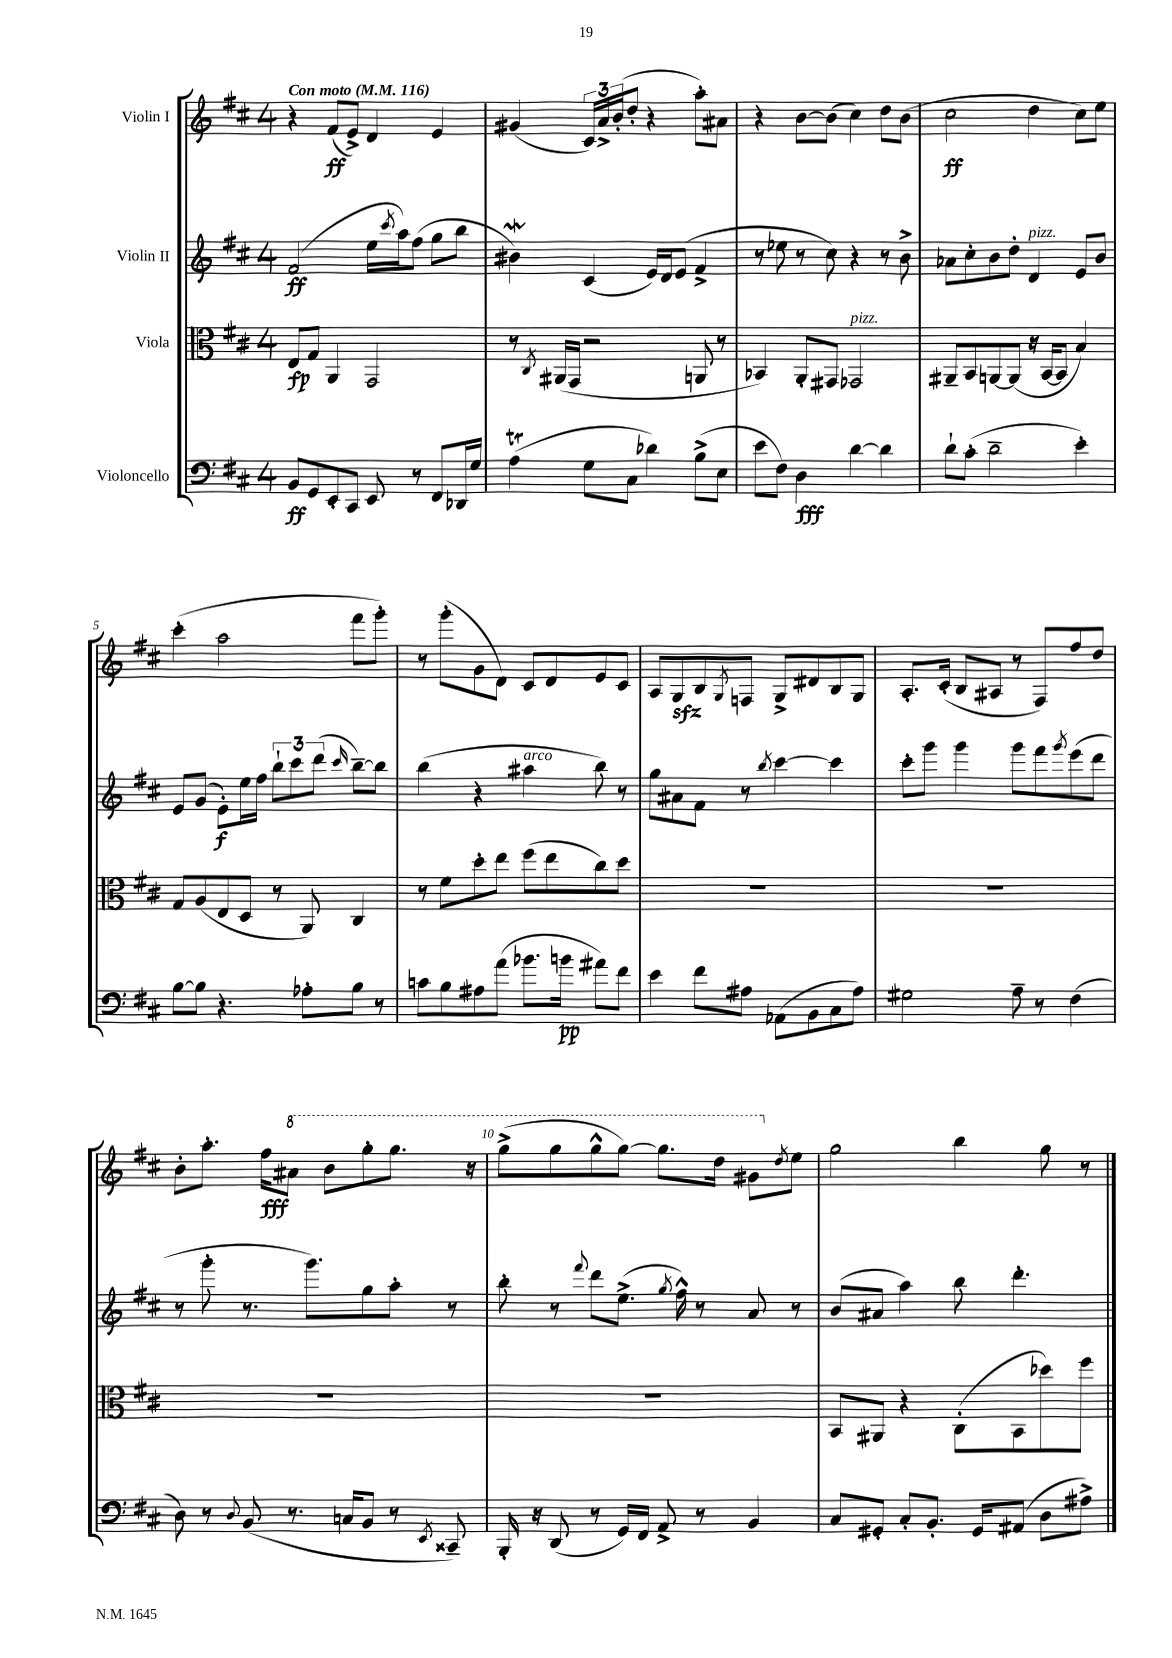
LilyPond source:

<<
\new StaffGroup <<
\new Staff = "s0" \with { instrumentName = "Violin I" } {
    \clef treble \key d \major \once \override Staff.TimeSignature.style = #'single-digit \time 4/4 \tempo "Con moto" 4 = 116
    r4 fis'8\ff( e'8->) d'4 e'4 |
    gis'4( \tuplet 3/2 { cis'16) a'16-> b'16-.( } d''8-. r4 a''8-.) ais'8 |
    r4 b'8~ b'8( cis''4) d''8 b'8( |
    cis''2\ff d''4 cis''8) e''8 |
    cis'''4-.( a''2 fis'''8 g'''8-.) |
    r8 g'''8-.( g'8 d'8) cis'8 d'8 e'8 cis'8 |
    a8 g8\sfz b8 \acciaccatura { g8 } f8 g8-> dis'8 b8 g8 |
    a8.-. cis'16-.( b8 ais8 r8 fis8) fis''8 d''8 |
    b'8-. a''8.-. fis''16\fff \ottava #1 ais''8 b''8 g'''8-. g'''8. r16 |
    g'''8->( g'''8 g'''8-^ g'''8~) g'''8. d'''16 gis''8 \ottava #0 \acciaccatura { d''8 } e''8 |
    g''2 b''4 g''8 r8 \bar "|." |
}
\new Staff = "s1" \with { instrumentName = "Violin II" } {
    \clef treble \key d \major \once \override Staff.TimeSignature.style = #'single-digit \time 4/4
    fis'2\ff( e''16 \acciaccatura { cis'''8 } a''16) fis''8( g''8 b''8 |
    bis'4\mordent) cis'4( e'16) d'16 e'8( fis'4-> |
    r8 ees''8 r8 cis''8) r4 r8 b'8-> |
    aes'8 cis''8-. b'8 d''8-. d'4^\markup { \italic "pizz." } e'8 b'8 |
    e'8 g'8( e'8-.\f) e''16 fis''16 \tuplet 3/2 { b''8-! cis'''8 d'''8( } \grace { cis'''16 } b''8~--) b''8 |
    b''4( r4 ais''4^\markup { \italic "arco" } b''8) r8 |
    g''8 ais'8 fis'8 r8 \acciaccatura { b''8 } cis'''4~ cis'''4 |
    cis'''8-. g'''8 g'''4 g'''8 fis'''8 \acciaccatura { g'''8 } e'''8( d'''8 |
    r8 g'''8-. r8. g'''8.) g''8 a''8-. r8 |
    b''8-. r8 \appoggiatura { fis'''8 } d'''8 e''8.->( \acciaccatura { g''8 } fis''16-^) r8 a'8 r8 |
    b'8( ais'8 a''4) b''8 d'''4.-. \bar "|." |
}
\new Staff = "s2" \with { instrumentName = "Viola" } {
    \clef alto \key d \major \once \override Staff.TimeSignature.style = #'single-digit \time 4/4
    e8\fp g8 a,4 g,2 |
    r8 \acciaccatura { cis8 } ais,16( g,16 r2 a,8 r8 |
    bes,4) a,8-. gis,8 ges,2^\markup { \italic "pizz." } |
    ais,8-- b,8 a,8~ a,8( r16 b,16~ b,8 b4) |
    g8 a8( e8 d8 r8 a,8) cis4 |
    r8 fis'8 d''8-. e''8 fis''8( e''8 cis''8) d''8 |
    R1 |
    R1 |
    R1 |
    R1 |
    b,8 ais,8 r4 cis8-.( b,8 des''8) fis''8 \bar "|." |
}
\new Staff = "s3" \with { instrumentName = "Violoncello" } {
    \clef bass \key d \major \once \override Staff.TimeSignature.style = #'single-digit \time 4/4
    b,8\ff g,8 e,8-. cis,8 e,8 r8 fis,8 des,16 g16 |
    a4\trill( g8 cis8 des'4) b8->( e8 |
    e'8 fis8) d4\fff d'4~ d'4 |
    d'8-! cis'8-.( d'2-- e'4-.) |
    b8~ b8 r4. aes8-. b8 r8 |
    c'8 b8 ais8 a'8( bes'8. b'16\pp ais'8) fis'8 |
    e'4 fis'8 ais8 aes,8( b,8 cis8 ais8) |
    gis2 a8-- r8 fis4( |
    d8) r8 \appoggiatura { d8 } b,8( r8. c16 b,8 r8 \acciaccatura { e,8 } cisis,8--) |
    b,,16-. r16 d,8( r8 g,16) fis,16 a,8-> r8 b,4 |
    cis8 gis,8-. cis8-. b,8.-. gis,16 ais,8( d8 ais8->) \bar "|." |
}
>>
>>
\layout { \context { \Score \override BarNumber.break-visibility = ##(#f #t #t) barNumberVisibility = #(every-nth-bar-number-visible 5) } }
